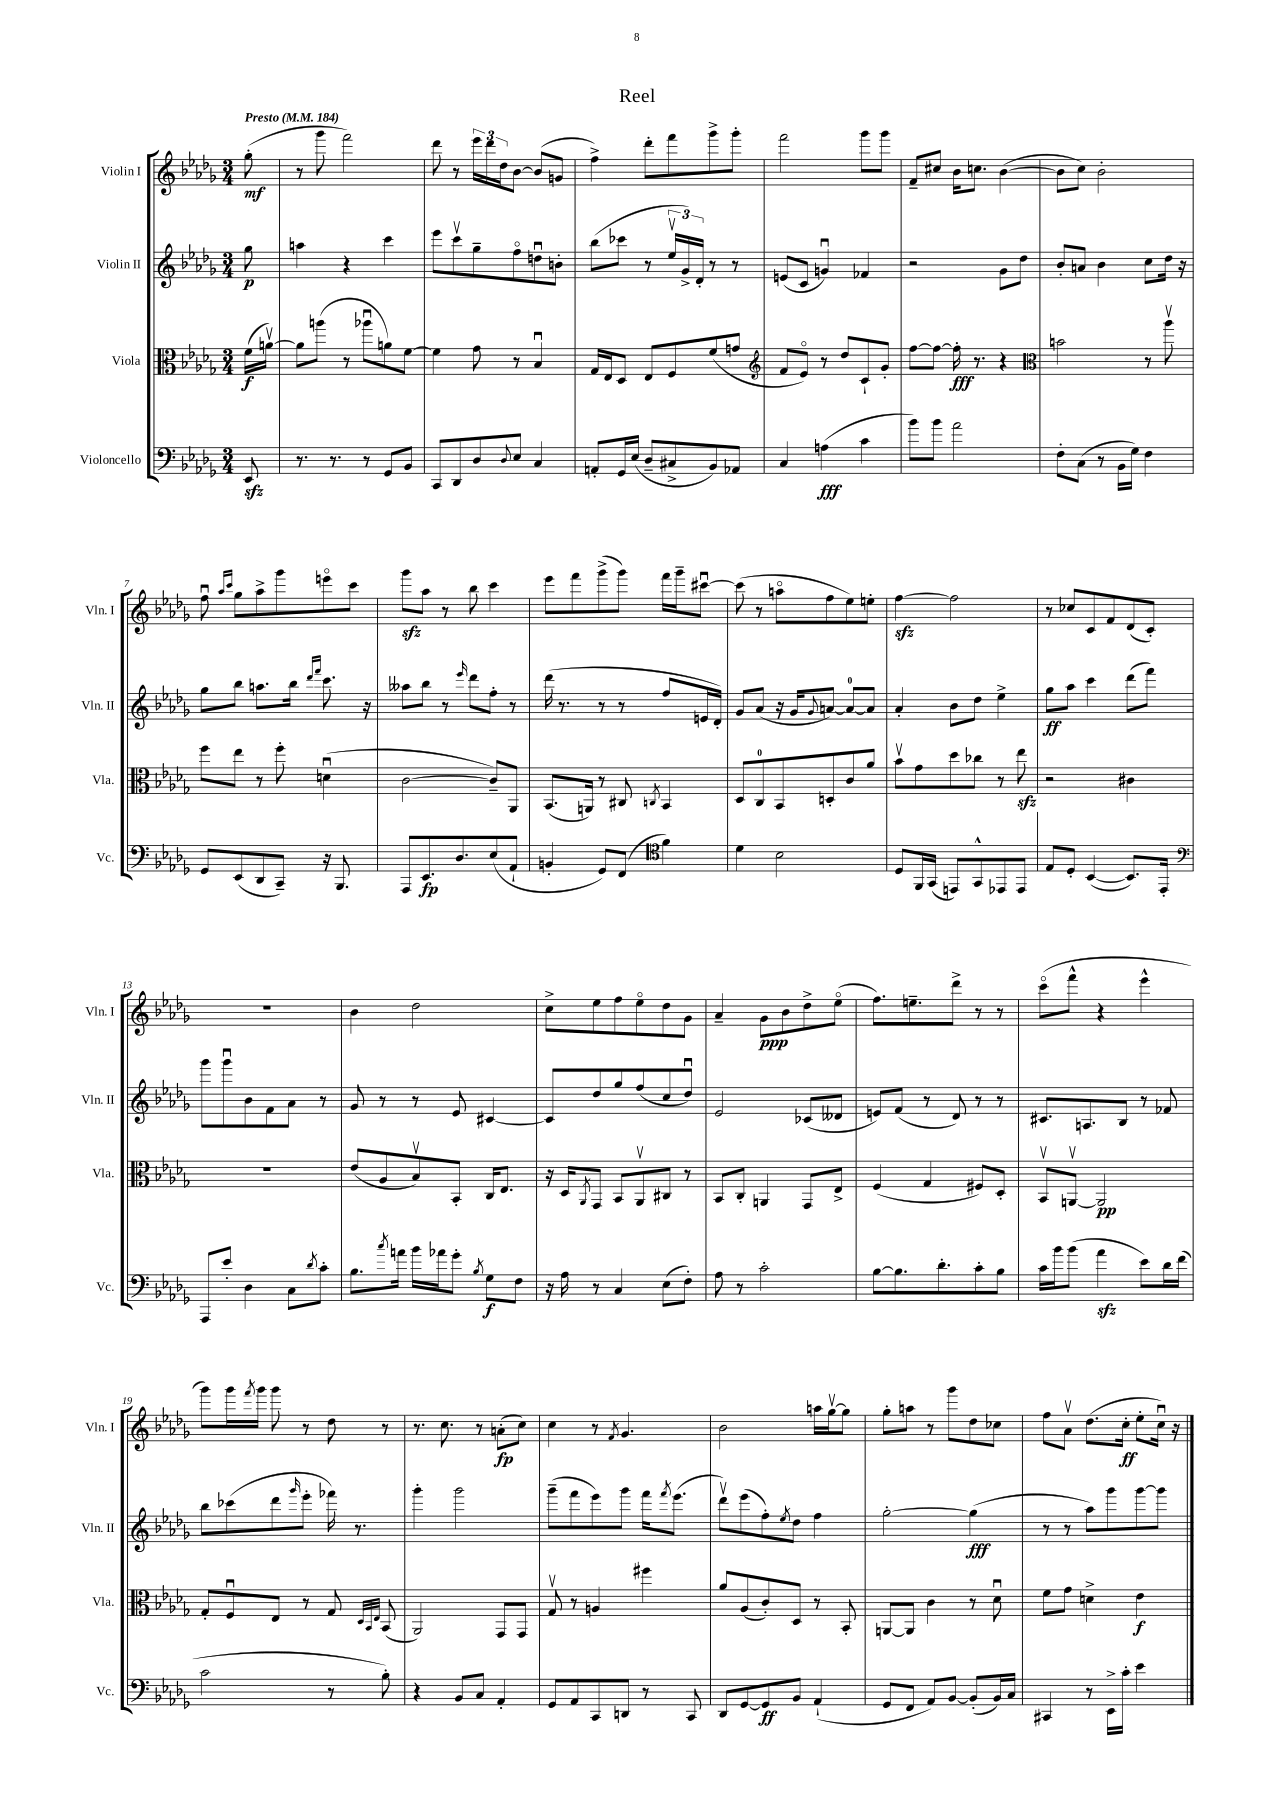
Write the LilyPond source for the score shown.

\header { title = "Reel" }
<<
\new StaffGroup <<
\new Staff = "s0" \with { instrumentName = "Violin I" shortInstrumentName = "Vln. I" } {
    \clef treble \key des \major \numericTimeSignature \time 3/4 \partial 8 \tempo "Presto" 4 = 184
    ges''8-.\mf( |
    r8 ges'''8 f'''2) |
    des'''8 r8 \tuplet 3/2 { ees'''16 des'''16 des''16 } bes'8~ bes'8( g'8 |
    f''4->) des'''8-. f'''8 ges'''8-> ges'''8-. |
    f'''2 ges'''8 ges'''8 |
    f'8-- cis''8 bes'16 c''8. bes'4~( |
    bes'8 c''8) bes'2-. |
    f''8\downbow \grace { aes''16 c'''16 } ges''8 aes''8-> ges'''8 e'''8\flageolet c'''8 |
    ges'''8\sfz aes''8 r8 bes''8 c'''4 |
    ees'''8 f'''8 ges'''8->( ges'''8) f'''16 ges'''16-- cis'''8~\downbow |
    cis'''8( r8 a''8\flageolet f''8 ees''8) e''8-. |
    f''4~\sfz f''2 |
    r8 ces''8 c'8 f'8 des'8( c'8-.) |
    R2. |
    bes'4 des''2 |
    c''8-> ees''8 f''8 ees''8\flageolet des''8 ges'8 |
    aes'4-- ges'8\ppp bes'8 des''8-> ees''8\flageolet( |
    f''8.) e''8.-- des'''8-> r8 r8 |
    c'''8\flageolet( f'''8-^ r4 ees'''4-^ |
    ges'''8) ges'''16 \acciaccatura { f'''8 } ges'''16 ges'''8 r8 des''8 r8 |
    r8. c''8. r8 a'8-.\fp( c''8) |
    c''4 r8 \acciaccatura { f'8 } ges'4. |
    bes'2 a''16 ges''16~\upbow ges''8 |
    ges''8-. a''8 r8 ges'''8 des''8 ces''8 |
    f''8 aes'8\upbow des''8.( c''16-.\ff ees''8-. c''16\downbow) r16 \bar "|." |
}
\new Staff = "s1" \with { instrumentName = "Violin II" shortInstrumentName = "Vln. II" } {
    \clef treble \key des \major \numericTimeSignature \time 3/4 \partial 8
    ges''8\p |
    a''4 r4 c'''4 |
    ees'''8 c'''8\upbow ges''8-- f''8\flageolet d''8\downbow b'8-. |
    bes''8( ces'''8 r8 \tuplet 3/2 { ees''16\upbow ges'16->) des'16-. } r8 r8 |
    e'8( c'8 g'4\downbow) fes'4 |
    r2 ges'8 des''8 |
    bes'8-. a'8 bes'4 c''8 des''16 r16 |
    ges''8 bes''8 a''8. bes''16 \grace { des'''16 f'''16 } c'''8. r16 |
    aeses''8 bes''8 r8 \grace { ees'''16 } des'''8 f''8-. r8 |
    des'''16( r8. r8 r8 f''8 e'16 des'16-.) |
    ges'8 aes'8( r16 ges'16 \appoggiatura { ges'8 } a'8~) a'8-0~ a'8 |
    aes'4-. bes'8 des''8 ees''4-> |
    ges''8\ff aes''8 c'''4 des'''8( f'''8) |
    ges'''8 ges'''8\downbow bes'8 f'8 aes'8 r8 |
    ges'8 r8 r8 ees'8 cis'4~ |
    cis'8 des''8 ges''8 f''8( c''8 des''8\downbow) |
    ees'2 ces'8( deses'8 |
    e'8) f'8( r8 des'8) r8 r8 |
    cis'8. a8. bes8 r8 fes'8 |
    bes''8 ces'''8( des'''8 \grace { ges'''16 } ees'''8-. fes'''16) r8. |
    ges'''4-. ges'''2 |
    ges'''8--( f'''8 ees'''8) ges'''8 f'''16 \acciaccatura { f'''8 } ees'''8.( |
    des'''8\upbow) ees'''8( f''8-.) \acciaccatura { ees''8 } des''8 f''4 |
    ges''2~-. ges''4\fff( |
    r8 r8 aes''8) ges'''8 ges'''8~ ges'''8 \bar "|." |
}
\new Staff = "s2" \with { instrumentName = "Viola" shortInstrumentName = "Vla." } {
    \clef alto \key des \major \numericTimeSignature \time 3/4 \partial 8
    f'16\f( a'16~\upbow) |
    a'8 a''8( r8 aes''8\downbow a'8) f'8~ |
    f'4 ges'8 r8 bes4\downbow |
    ges16 ees16 des8 ees8 f8 f'8( g'8 |
    \clef treble f'8 ees'8\flageolet) r8 des''8 c'8-! ges'8-. |
    f''8~ f''8~ f''16-.\fff r8. r4 |
    \clef alto b'2 r8 aes''8\upbow |
    f''8 ees''8 r8 f''8-. d'4\downbow( |
    c'2~ c'8--) aes,8 |
    bes,8.( a,16) r8 cis8 \acciaccatura { c8 } bes,4 |
    des8 c8-0 bes,8 d8-. c'8 aes'8 |
    bes'8\upbow ges'8 des''8 ces''8 r8 ees''8\sfz |
    r2 cis'4 |
    R2. |
    ees'8( aes8 bes8\upbow) bes,8-. c16 ees8. |
    r16 des16 \acciaccatura { aes,8 } ges,8 bes,8 aes,8\upbow cis8 r8 |
    bes,8 c8-. a,4 ges,8 ees8-> |
    f4( ges4 fis8) des8-. |
    bes,8\upbow a,8~\upbow a,2\pp |
    ges8-. f8\downbow ees8 r8 ges8 \grace { des32 bes,32 ees32 } bes,8( |
    aes,2) ges,8 ges,8 |
    ges8\upbow r8 a4 fis''4 |
    aes'8 aes8( c'8-.) des8 r8 bes,8-. |
    a,8~ a,8 c'4 r8 des'8\downbow |
    f'8 ges'8 d'4-> ees'4\f \bar "|." |
}
\new Staff = "s3" \with { instrumentName = "Violoncello" shortInstrumentName = "Vc." } {
    \clef bass \key des \major \numericTimeSignature \time 3/4 \partial 8
    ees,8\sfz |
    r8. r8. r8 ges,8 bes,8 |
    c,8 des,8 des8 \appoggiatura { des8 } ees8 c4 |
    a,8-. ges,16 ees16( des8-- cis8-> bes,8) aes,8 |
    c4 a4\fff( c'4 |
    bes'8) bes'8 aes'2 |
    f8-. c8( r8 bes,16 ges16) f4 |
    ges,8 ees,8( des,8 c,8--) r16 bes,,8. |
    aes,,8 ees,8.\fp des8. ees8( aes,8-! |
    b,4-. ges,8) f,8( \clef tenor f'4) |
    des'4 bes2 |
    des8 f,16 ges,16( e,8) ges,8-^ ees,8 ees,8 |
    ees8 des8-. bes,4~( bes,8.) ees,16-. |
    \clef bass aes,,8 ees'8-. des4 c8 \acciaccatura { des'8 } c'8-. |
    bes8. \acciaccatura { c''8 } a'16 bes'16 aes'16 ges'8-. \acciaccatura { bes8 } ges8\f f8 |
    r16 aes16 r8 c4 ees8( f8-.) |
    aes8 r8 c'2-. |
    bes8~ bes8. des'8.-. c'8-. bes8 |
    c'16 bes'16 bes'8( aes'4\sfz ees'8) des'16 f'16( |
    c'2 r8 bes8-.) |
    r4 bes,8 c8 aes,4-. |
    ges,8 aes,8 c,8 d,8 r8 c,8 |
    des,8 ges,8~ ges,8\ff bes,8 aes,4-!( |
    ges,8 f,8 aes,8) bes,8~ bes,8-.( bes,16) c16 |
    cis,4 r8 ees,16-> c'16-. ees'4 \bar "|." |
}
>>
>>
